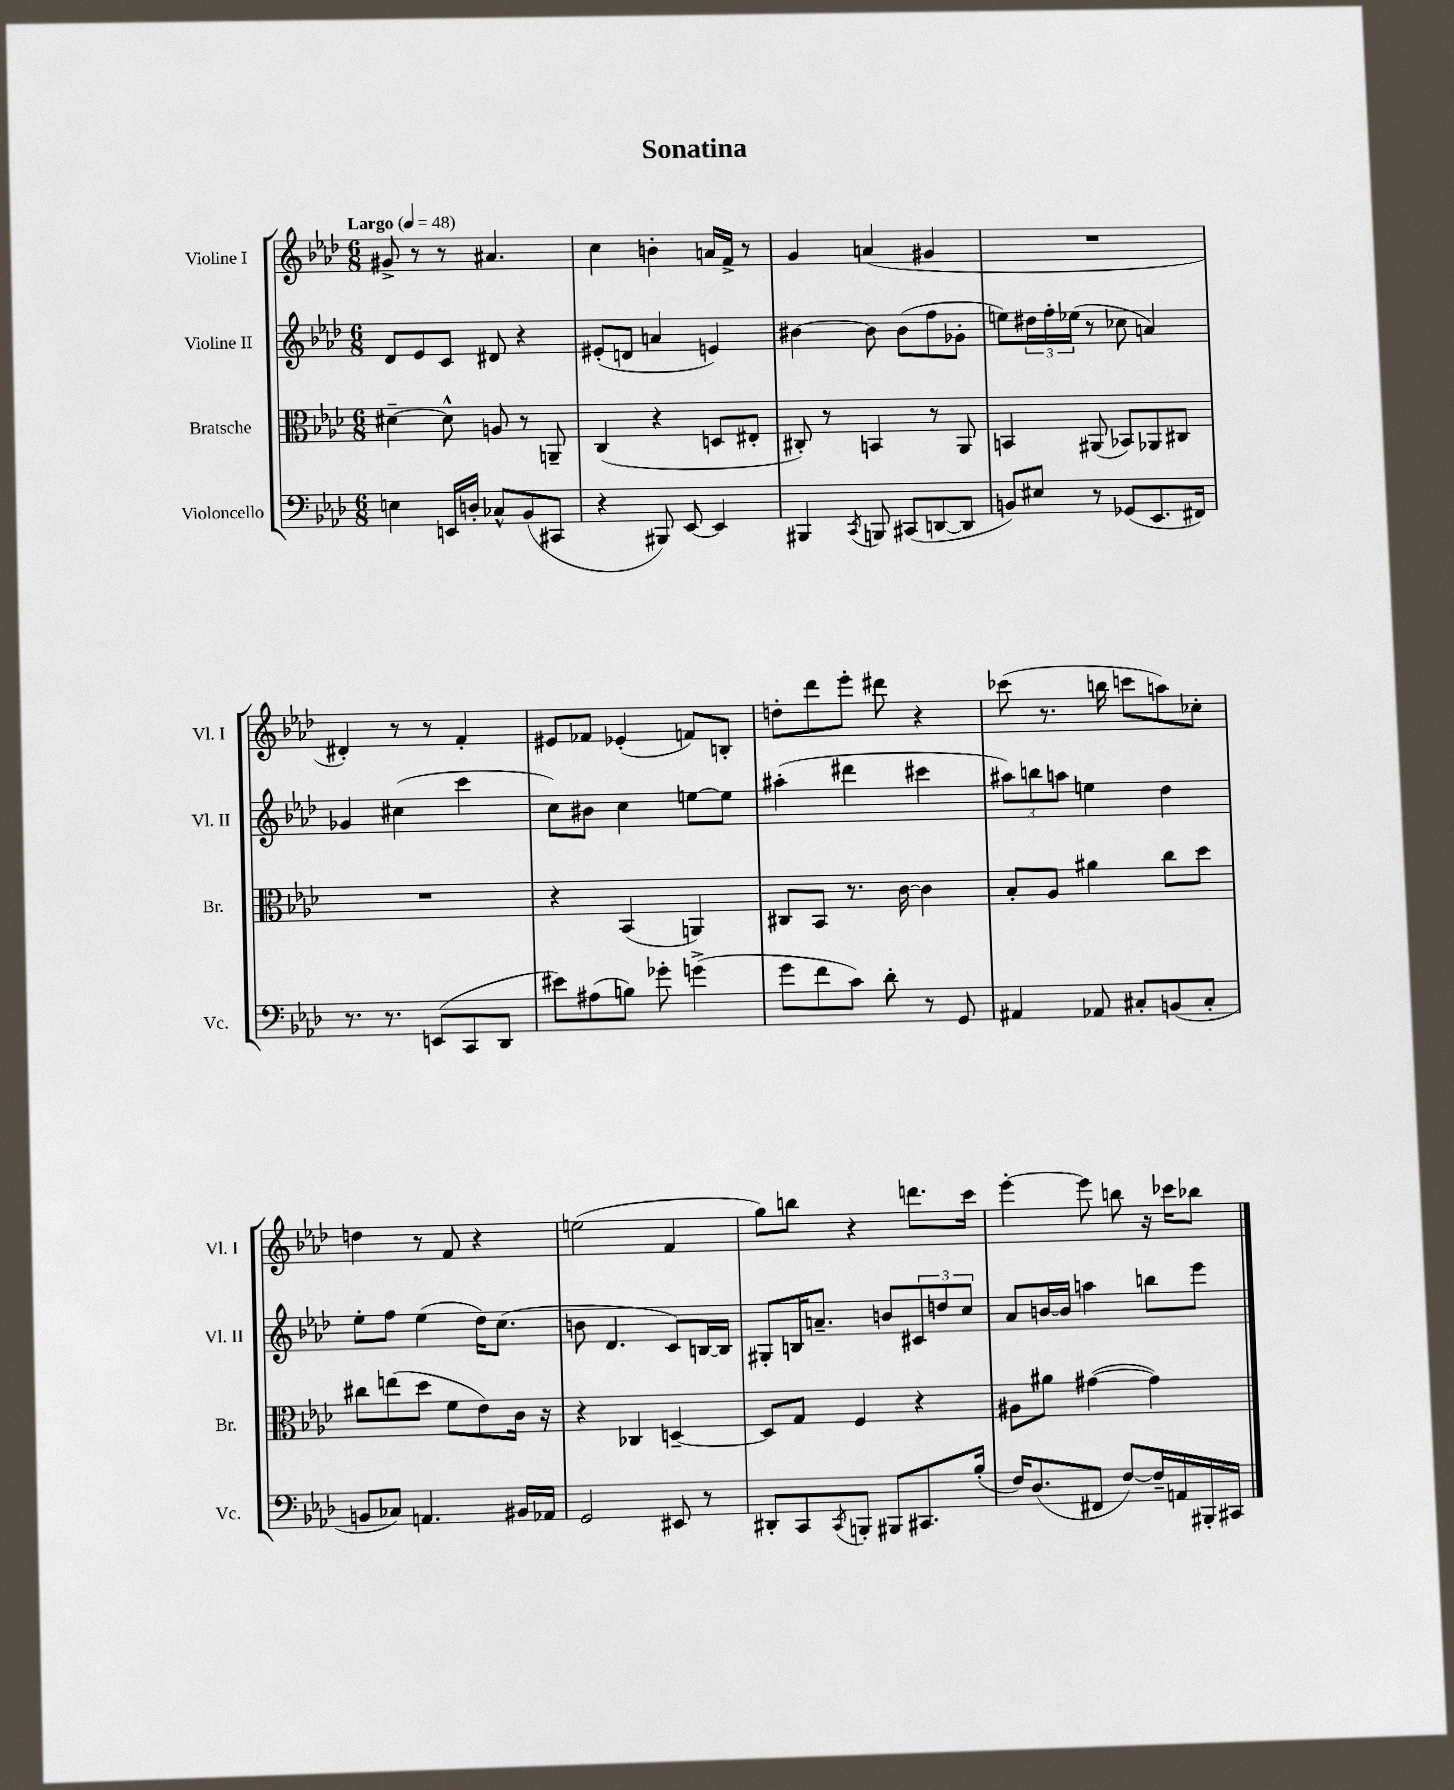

**kern	**kern	**kern	**kern
*staff4	*staff3	*staff2	*staff1
*clefF4	*clefC3	*clefG2	*clefG2
*k[b-e-a-d-]	*k[b-e-a-d-]	*k[b-e-a-d-]	*k[b-e-a-d-]
*M6/8	*M6/8	*M6/8	*M6/8
*MM48	*MM48	*MM48	*MM48
4E	[4d#~	8d-	8g#^
.	.	8e-	8r
16EE	8d#^^]	8c	8r
16D'	.	.	.
8C-^^	8A	8d#	4.a#
(8BB-	8r	4r	.
8CC#	8AA~	.	.
=	=	=	=
4r	(4C	(8e#'	4cc
.	.	8d	.
8BBB#)	4r	4a	4b'
[8EE-	.	.	.
4EE-]	8D	4e)	16a
.	.	.	16f^
.	8E#'	.	8r
=	=	=	=
4BBB#	8C#')	[4b#	4g
.	8r	.	.
8qCC	.	.	.
8BBB	4BB	8b#]	(4a
(8CC#	.	(8b#	.
[8DD	8r	8ff	4g#
8DD]	8AA-	8g-'	.
=	=	=	=
8BB)	4BB	8ee)	2.r
8E#	.	24dd#	.
.	.	24ff'	.
.	.	(24ee-	.
8r	(8AA#	8r	.
(8GG-	8BB-)	8cc-	.
8.EE-	8AA-	4a)	.
.	8C#	.	.
16FF#)	.	.	.
=	=	=	=
8.r	2.r	4g-	4d#')
8.r	.	.	.
.	.	(4cc#	8r
(8EE	.	.	8r
8CC	.	4ccc	4f'
8DD-	.	.	.
=	=	=	=
8e#)	4r	8cc)	8e#
(8A#	.	8b#	8f-
8B)	(4BB-	4cc	(4e-'
8g-'	.	.	.
(4g^	4AA)	[8ee	8f)
.	.	8ee]	8B'
=	=	=	=
8g	8C#	(4aa#'	8dd'
8f	8BB-	.	8ddd-
8c)	8.r	4ddd#	8eee-'
8d-'	.	.	8ddd#
.	[16c	.	.
8r	4c]	4ccc#	4r
8GG	.	.	.
=	=	=	=
4AA#	8B-'	12aa#)	(8ccc-
.	.	12bb	.
.	8A-	.	8.r
.	.	12aa	.
8AA-	4a#	4ee	.
.	.	.	16bb
8C#'	.	.	8ccc
(8BB	8cc	4dd-	8aa)
8C#'	8dd-	.	8cc-'
=	=	=	=
8BB	8cc#	8ee-'	4dd
8C-)	(8ee	8ff	.
4.AA	8dd-	(4ee-	8r
.	8f	.	8f
.	8e-)	16dd-)	4r
.	.	(8.cc	.
16BB#	16c	.	.
16AA-	16r	.	.
=	=	=	=
2GG	4r	8b	(2ee
.	.	4.d-	.
.	4C-	.	.
8EE#	[4D~	8c)	4f
8r	.	[16B	.
.	.	16B]	.
=	=	=	=
8DD#'	8D]	8G#'	8gg)
8CC	8G	16B	8bb
.	.	8.a~	.
8qCC	.	.	.
8BBB'	4F	.	4r
8BBB#	.	8b	.
8.CC#	4r	12c#	8.ddd
.	.	12dd	.
.	.	12cc	.
(16B-'	.	.	16ccc
=	=	=	=
16F)	8A#	8a-	[4eee-'
(8.D-	.	.	.
.	8a#	[16b	.
.	.	16b]	.
8FF#	([4g#	4aa	8eee-]
[8F)	.	.	8bb
16F~]	4g#])	8bb	16r
16AA	.	.	16ccc-
16BBB#'	.	8eee-	8bb-
16CC#	.	.	.
==	==	==	==
*-	*-	*-	*-
